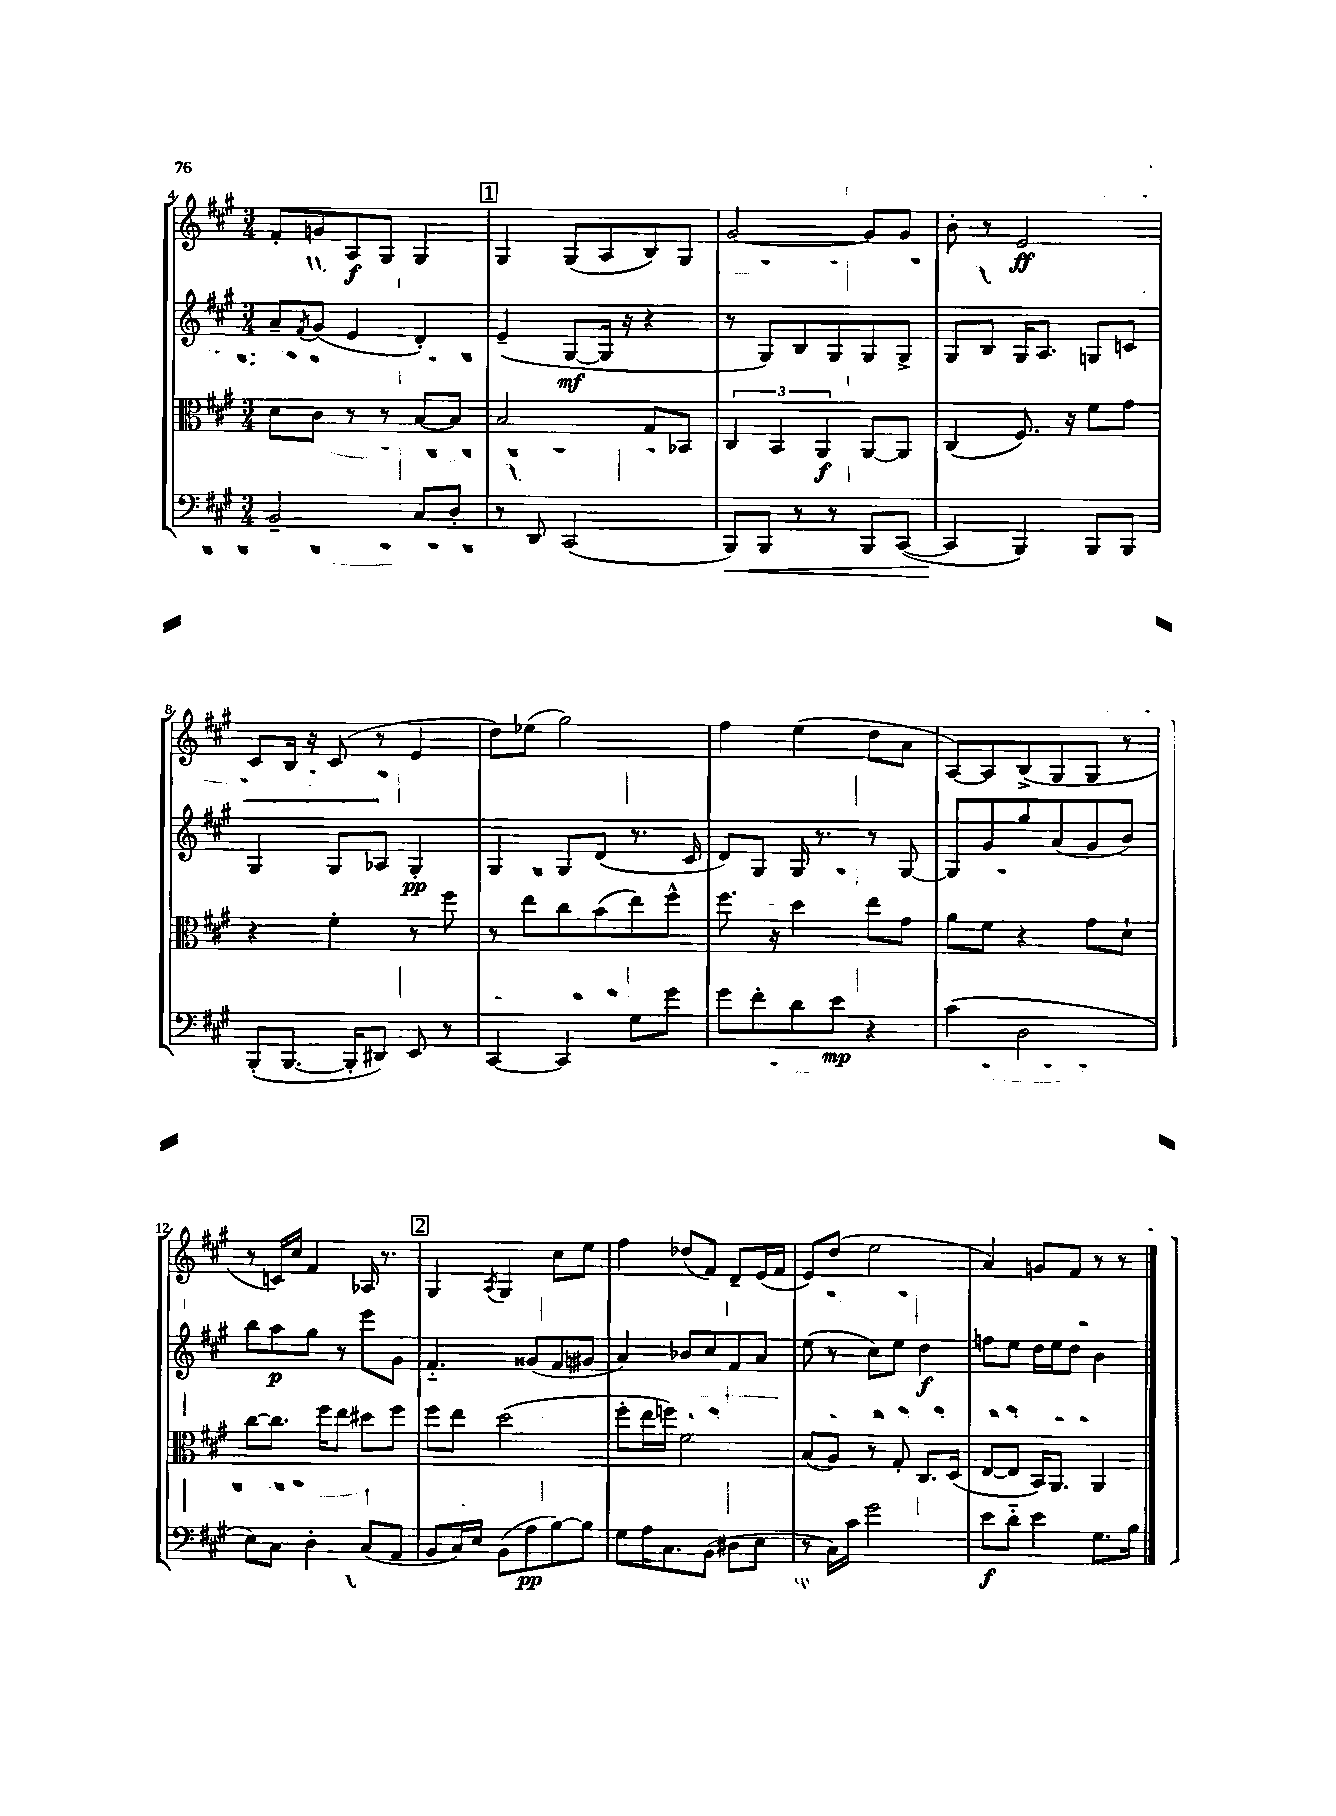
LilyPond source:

<<
\new StaffGroup <<
\new Staff = "s0" {
    \clef treble \key a \major \numericTimeSignature \time 3/4
    fis'8-. g'8 a8\f gis8 gis4 |
    \mark \markup { \box "1" } gis4 gis8( a8 b8) gis8 |
    gis'2~ gis'8 gis'8 |
    b'8-. r8 e'2\ff |
    cis'8 b16 r16 cis'8( r8 e'4 |
    d''8) ees''8( gis''2) |
    fis''4 e''4( d''8 a'8 |
    a8~) a8 b8->( gis8 gis8 r8 |
    r8 c'16) cis''16 fis'4 aes16 r8. |
    \mark \markup { \box "2" } gis4 \acciaccatura { a8 } gis4 cis''8 e''8 |
    fis''4 des''8( fis'8) d'8-- e'16( fis'16 |
    e'8) d''8( e''2 |
    a'4) g'8 fis'8 r8 r8 \bar "|." |
}
\new Staff = "s1" {
    \clef treble \key a \major \numericTimeSignature \time 3/4
    a'8-- \acciaccatura { fis'8 } gis'8( e'4 d'4-.) |
    \mark \markup { \box "1" } e'4--( gis8~\mf gis16 r16 r4 |
    r8 gis8) b8 gis8 gis8 gis8-> |
    gis8 b8 gis16 a8. g8 c'8 |
    gis4 gis8 aes8 gis4-.\pp |
    gis4 gis8 d'8( r8. cis'16 |
    d'8) gis8 gis16 r8. r8 gis8~ |
    gis8 gis'8 gis''8 a'8( gis'8 b'8) |
    b''8 a''8\p gis''8 r8 e'''8 gis'8 |
    \mark \markup { \box "2" } fis'4.-_ gisis'8( fis'8 gis'8 |
    a'4) bes'8 cis''8 fis'8 a'8 |
    e''8( r8 cis''8) e''8 d''4\f |
    f''8 e''8 d''16 e''16 d''8 b'4 \bar "|." |
}
\new Staff = "s2" {
    \clef alto \key a \major \numericTimeSignature \time 3/4
    d'8 cis'8 r8 r8 b8~ b8 |
    \mark \markup { \box "1" } b2 gis8 bes,8 |
    \tuplet 3/2 { cis4 b,4 a,4\f } a,8~ a,8 |
    cis4( fis8.) r16 fis'8 gis'8 |
    r4 fis'4-. r8 fis''8 |
    r8 e''8 cis''8 b'8( e''8) fis''8-^ |
    fis''8. r16 d''4 e''8 gis'8 |
    a'8 fis'8 r4 gis'8 d'8-! |
    cis''8~ cis''8. fis''16 e''8 dis''8 fis''8 |
    \mark \markup { \box "2" } fis''8 e''8 d''2( |
    fis''8-. e''16 f''16) fis'2 |
    b8( a8) r8 gis8-. cis8. d16( |
    e8~ e8 b,16) a,8. a,4 \bar "|." |
}
\new Staff = "s3" {
    \clef bass \key a \major \numericTimeSignature \time 3/4
    b,2-- cis8 d8-. |
    \mark \markup { \box "1" } r8 d,8 cis,2( |
    b,,8\<) b,,8 r8 r8 b,,8 cis,8~( |
    cis,4\! b,,4) b,,8 b,,8 |
    b,,8-.( b,,8.~ b,,16-. dis,8) e,8 r8 |
    cis,4~ cis,4 gis8 gis'8 |
    gis'8 fis'8-. d'8 e'8\mp r4 |
    cis'4( d2 |
    e8) cis8 d4-. cis8( a,8 |
    \mark \markup { \box "2" } b,8 cis16) e16 b,8( a8\pp b8~) b8 |
    gis8 a16 cis8. b,8( dis8 e8 |
    r8 cis16) cis'16 gis'2 |
    e'8\f d'8-_ e'4 gis8. b16 \bar "|." |
}
>>
>>
\layout { \context { \Score currentBarNumber = #4 } }
